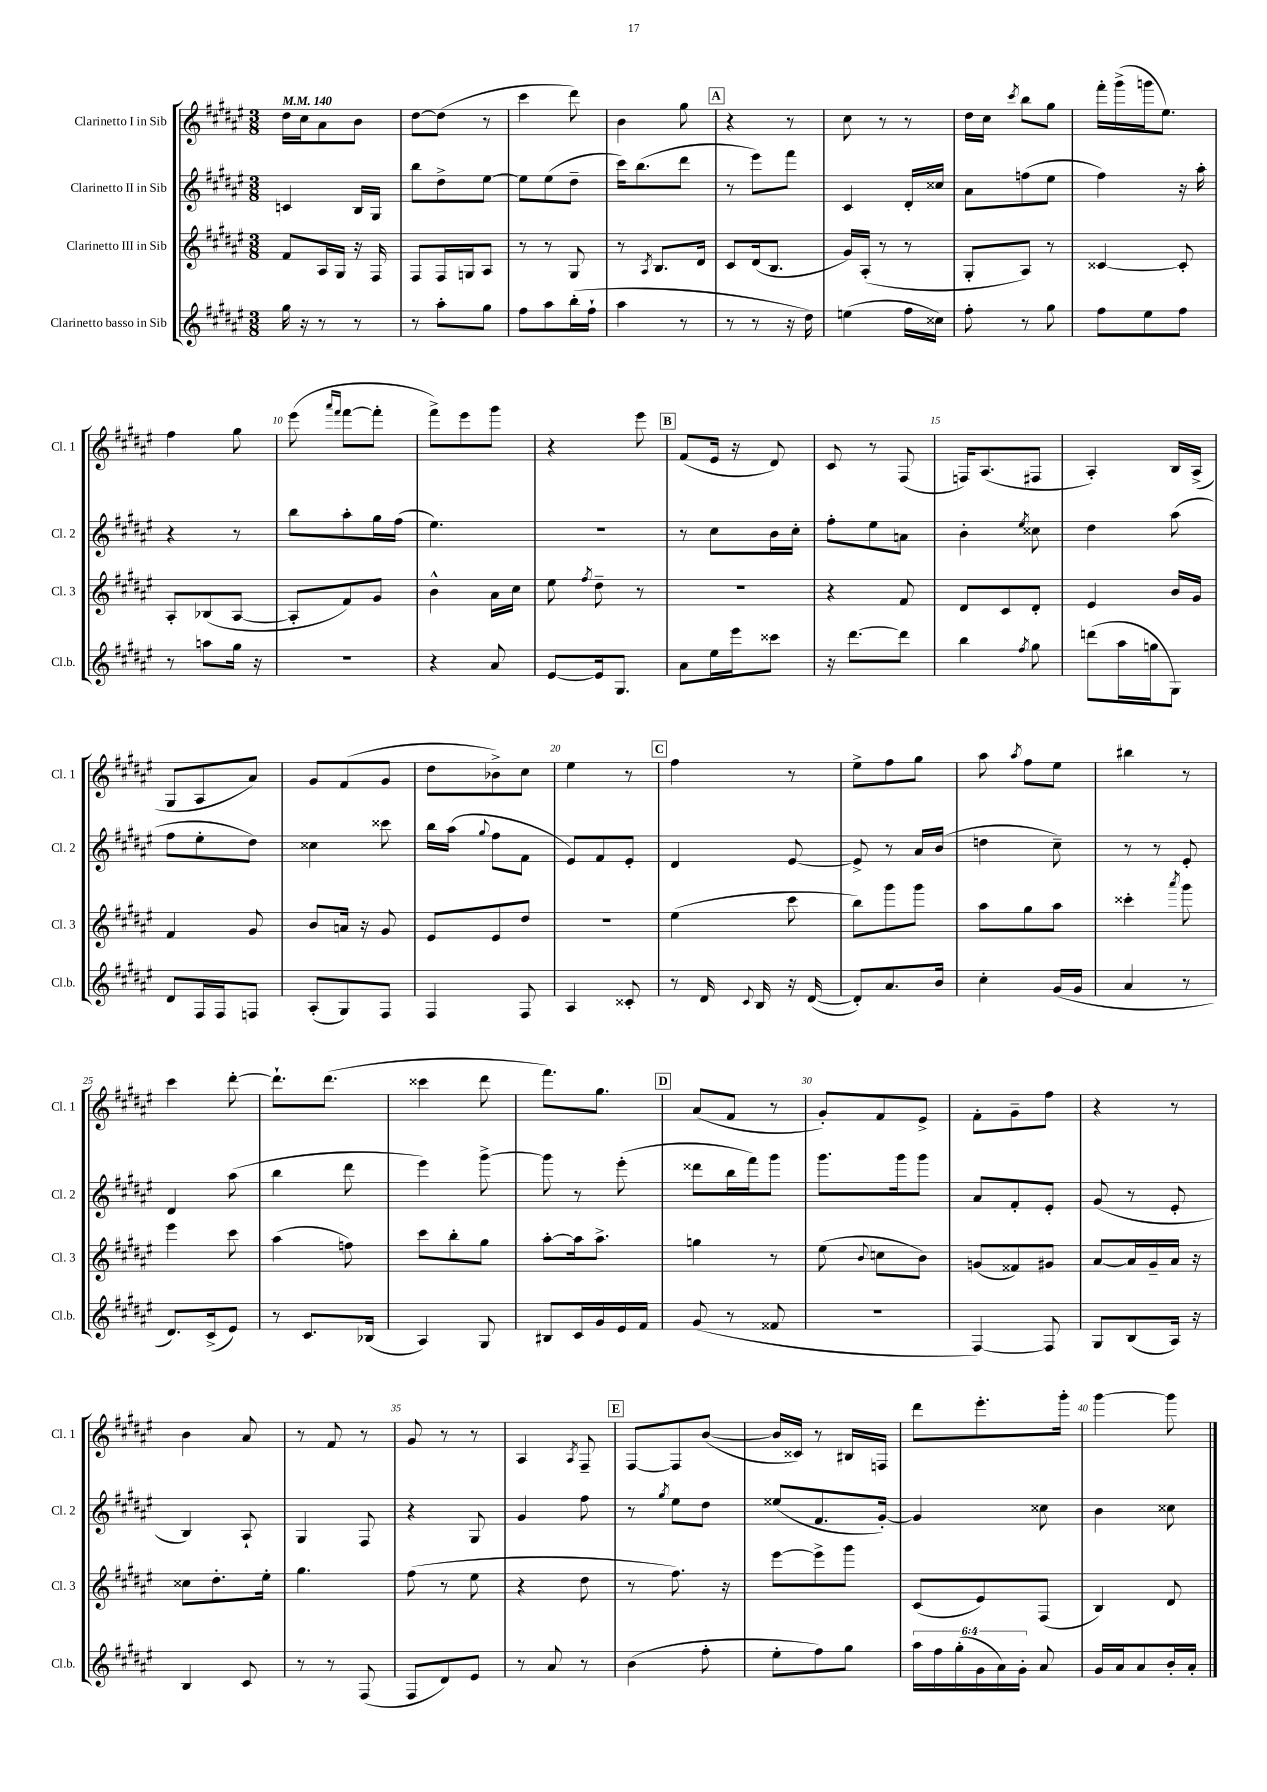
<<
\new StaffGroup <<
\new Staff = "s0" \with { instrumentName = "Clarinetto I in Sib" shortInstrumentName = "Cl. 1" } {
    \clef treble \key fis \major \numericTimeSignature \time 3/8 \tempo 4 = 140
    \autoBeamOff dis''16[ cis''16 ais'8 b'8] |
    dis''8[~ dis''8]( r8 |
    cis'''4 dis'''8) |
    b'4 gis''8 |
    \mark \markup { \box "A" } r4 r8 |
    cis''8 r8 r8 |
    dis''16[ cis''16] \acciaccatura { cis'''8 } b''8[ gis''8] |
    fis'''16[-. gis'''16->( g'''16 eis''8.]) |
    fis''4 gis''8 |
    eis'''8( \grace { ais'''16[ fis'''16] } fis'''8[~ fis'''8]-. |
    fis'''8[->) eis'''8 gis'''8] |
    r4 eis'''8 |
    \mark \markup { \box "B" } fis'8[( eis'16] r16 dis'8) |
    cis'8 r8 fis8( |
    f16[) ais8.( fis8] |
    ais4-.) b16[ ais16]->( |
    gis8[ ais8 ais'8]) |
    gis'8[ fis'8( gis'8] |
    dis''8[ bes'8->) cis''8] |
    eis''4 r8 |
    \mark \markup { \box "C" } fis''4 r8 |
    eis''8[-> fis''8 gis''8] |
    ais''8 \acciaccatura { ais''8 } fis''8[ eis''8] |
    bis''4 r8 |
    cis'''4 dis'''8~-. |
    dis'''8.[-! dis'''8.]( |
    cisis'''4 dis'''8 |
    fis'''8.[) gis''8.] |
    \mark \markup { \box "D" } ais'8[( fis'8] r8 |
    gis'8[-.) fis'8 eis'8]-> |
    fis'8[-. gis'8-- fis''8] |
    r4 r8 |
    b'4 ais'8 |
    r8 fis'8 r8 |
    gis'8 r8 r8 |
    ais4 \acciaccatura { ais8 } fis8-- |
    \mark \markup { \box "E" } fis8[~ fis8 b'8]~( |
    b'16[ cisis'16]) r8 bis16[ f16] |
    dis'''8[ eis'''8.-. gis'''16]-. |
    gis'''4~ gis'''8 \bar "|." |
}
\new Staff = "s1" \with { instrumentName = "Clarinetto II in Sib" shortInstrumentName = "Cl. 2" } {
    \clef treble \key fis \major \numericTimeSignature \time 3/8
    \autoBeamOff c'4 b16[ gis16] |
    b''8[ dis''8-> eis''8]~ |
    eis''8[ eis''8( dis''8]-- |
    cis'''16[) b''8.( dis'''8] |
    \mark \markup { \box "A" } r8 eis'''8[) fis'''8] |
    cis'4 dis'16[-. cisis''16] |
    ais'8[ f''8( eis''8] |
    fis''4) r16 ais''16-. |
    r4 r8 |
    b''8[ ais''8-. gis''16 fis''16]( |
    eis''4.) |
    R4. |
    \mark \markup { \box "B" } r8 cis''8[ b'16 cis''16]-. |
    fis''8[-. eis''8 a'8] |
    b'4-. \acciaccatura { eis''8 } cisis''8 |
    dis''4 ais''8( |
    fis''8[ eis''8-. dis''8]) |
    cisis''4 cisis'''8 |
    b''16[ ais''16]( \appoggiatura { gis''8 } fis''8[ fis'8] |
    eis'8[) fis'8 eis'8]-. |
    \mark \markup { \box "C" } dis'4 eis'8~ |
    eis'8-> r8 ais'16[ b'16]( |
    d''4 cis''8--) |
    r8 r8 eis'8-. |
    dis'4 ais''8( |
    b''4 dis'''8 |
    eis'''4) gis'''8~-> |
    gis'''8 r8 eis'''8-.( |
    \mark \markup { \box "D" } disis'''8[ b''16 fis'''16) gis'''8] |
    gis'''8.[ gis'''16 gis'''8] |
    ais'8[ fis'8-. eis'8]-. |
    gis'8( r8 eis'8-. |
    b4) ais8-! |
    gis4 fis8 |
    r4 gis8 |
    gis'4 fis''8 |
    \mark \markup { \box "E" } r8 \acciaccatura { gis''8 } eis''8[ dis''8] |
    eisis''8[( fis'8. gis'16]~-.) |
    gis'4 cisis''8 |
    b'4 cisis''8 \bar "|." |
}
\new Staff = "s2" \with { instrumentName = "Clarinetto III in Sib" shortInstrumentName = "Cl. 3" } {
    \clef treble \key fis \major \numericTimeSignature \time 3/8
    \autoBeamOff fis'8[ ais16 gis16] r16 fis16 |
    fis8[ fis16 g16 ais8] |
    r8 r8 gis8 |
    r8 \acciaccatura { ais8 } b8.[ dis'16] |
    \mark \markup { \box "A" } cis'8[ dis'16( b8.] |
    gis'16[) ais16]-.( r8 r8 |
    gis8[-. ais8]) r8 |
    cisis'4~ cisis'8-. |
    ais8[-. bes8( ais8]~ |
    ais8[-. fis'8) gis'8] |
    b'4-^ ais'16[ cis''16] |
    eis''8 \acciaccatura { fis''8 } dis''8-- r8 |
    \mark \markup { \box "B" } R4. |
    r4 fis'8 |
    dis'8[ cis'8 dis'8]-. |
    eis'4 b'16[ gis'16] |
    fis'4 gis'8 |
    b'8[ a'16] r16 gis'8 |
    eis'8[ eis'8 dis''8] |
    R4. |
    \mark \markup { \box "C" } eis''4( cis'''8 |
    b''8[) gis'''8 gis'''8] |
    ais''8[ gis''8 ais''8] |
    cisis'''4-. \acciaccatura { ais'''8 } gis'''8 |
    eis'''4 cis'''8 |
    ais''4( f''8) |
    cis'''8[ b''8-. gis''8] |
    ais''8[~-. ais''16 ais''8.]-> |
    \mark \markup { \box "D" } g''4 r8 |
    eis''8( \appoggiatura { b'8 } c''8[ b'8]) |
    g'8[( fisis'8) gis'8] |
    ais'8[~ ais'16 gis'16-- ais'16] r16 |
    cisis''8[ dis''8.-. eis''16]-. |
    gis''4. |
    fis''8( r8 eis''8 |
    r4 dis''8 |
    \mark \markup { \box "E" } r8 fis''8.) r16 |
    eis'''8[~ eis'''8-> gis'''8] |
    cis'8[( eis'8) fis8]( |
    b4) dis'8 \bar "|." |
}
\new Staff = "s3" \with { instrumentName = "Clarinetto basso in Sib" shortInstrumentName = "Cl.b." } {
    \clef treble \key fis \major \numericTimeSignature \time 3/8 \override Staff.TupletNumber.text = #tuplet-number::calc-fraction-text
    \autoBeamOff gis''16 r16 r8 r8 |
    r8 ais''8[-. gis''8] |
    fis''8[ ais''8 b''16-.( fis''16]-! |
    ais''4 r8 |
    \mark \markup { \box "A" } r8 r8 r16 dis''16) |
    e''4( fis''16[ cisis''16]) |
    fis''8-. r8 gis''8 |
    fis''8[ eis''8 fis''8] |
    r8 a''8[ gis''16] r16 |
    R4. |
    r4 ais'8 |
    eis'8[~ eis'16 gis8.] |
    \mark \markup { \box "B" } ais'8[ eis''16 eis'''16 cisis'''8] |
    r16 dis'''8.[~ dis'''8] |
    b''4 \acciaccatura { fis''8 } gis''8 |
    d'''8[( ais''16 g''16 gis8]) |
    dis'8[ fis16 fis16 f8] |
    ais8[-.( gis8) fis8] |
    fis4 fis8 |
    ais4 cisis'8-. |
    \mark \markup { \box "C" } r8 dis'16 \appoggiatura { cis'8 } b16 r16 dis'16~( |
    dis'8[-.) ais'8. b'16] |
    cis''4-. gis'16[( gis'16] |
    ais'4 r8 |
    dis'8.[) cis'16->( eis'8]) |
    r8 cis'8.[ bes16]( |
    ais4) gis8 |
    bis8[ cis'16 gis'16 eis'16 fis'16] |
    \mark \markup { \box "D" } gis'8( r8 fisis'8 |
    R4. |
    fis4~) fis8 |
    gis8[ b8( ais16]) r16 |
    b4 cis'8 |
    r8 r8 fis8( |
    fis8[ dis'8) eis'8] |
    r8 ais'8 r8 |
    \mark \markup { \box "E" } b'4( fis''8-. |
    eis''8[-. fis''8) gis''8] |
    \tuplet 6/4 { ais''16[ fis''16 gis''16-.( gis'16 ais'16) gis'16]-. } ais'8 |
    gis'16[ ais'16 ais'8 b'16-. ais'16]-. \bar "|." |
}
>>
>>
\layout { \context { \Score \override BarNumber.break-visibility = ##(#f #t #t) barNumberVisibility = #(every-nth-bar-number-visible 5) } }
